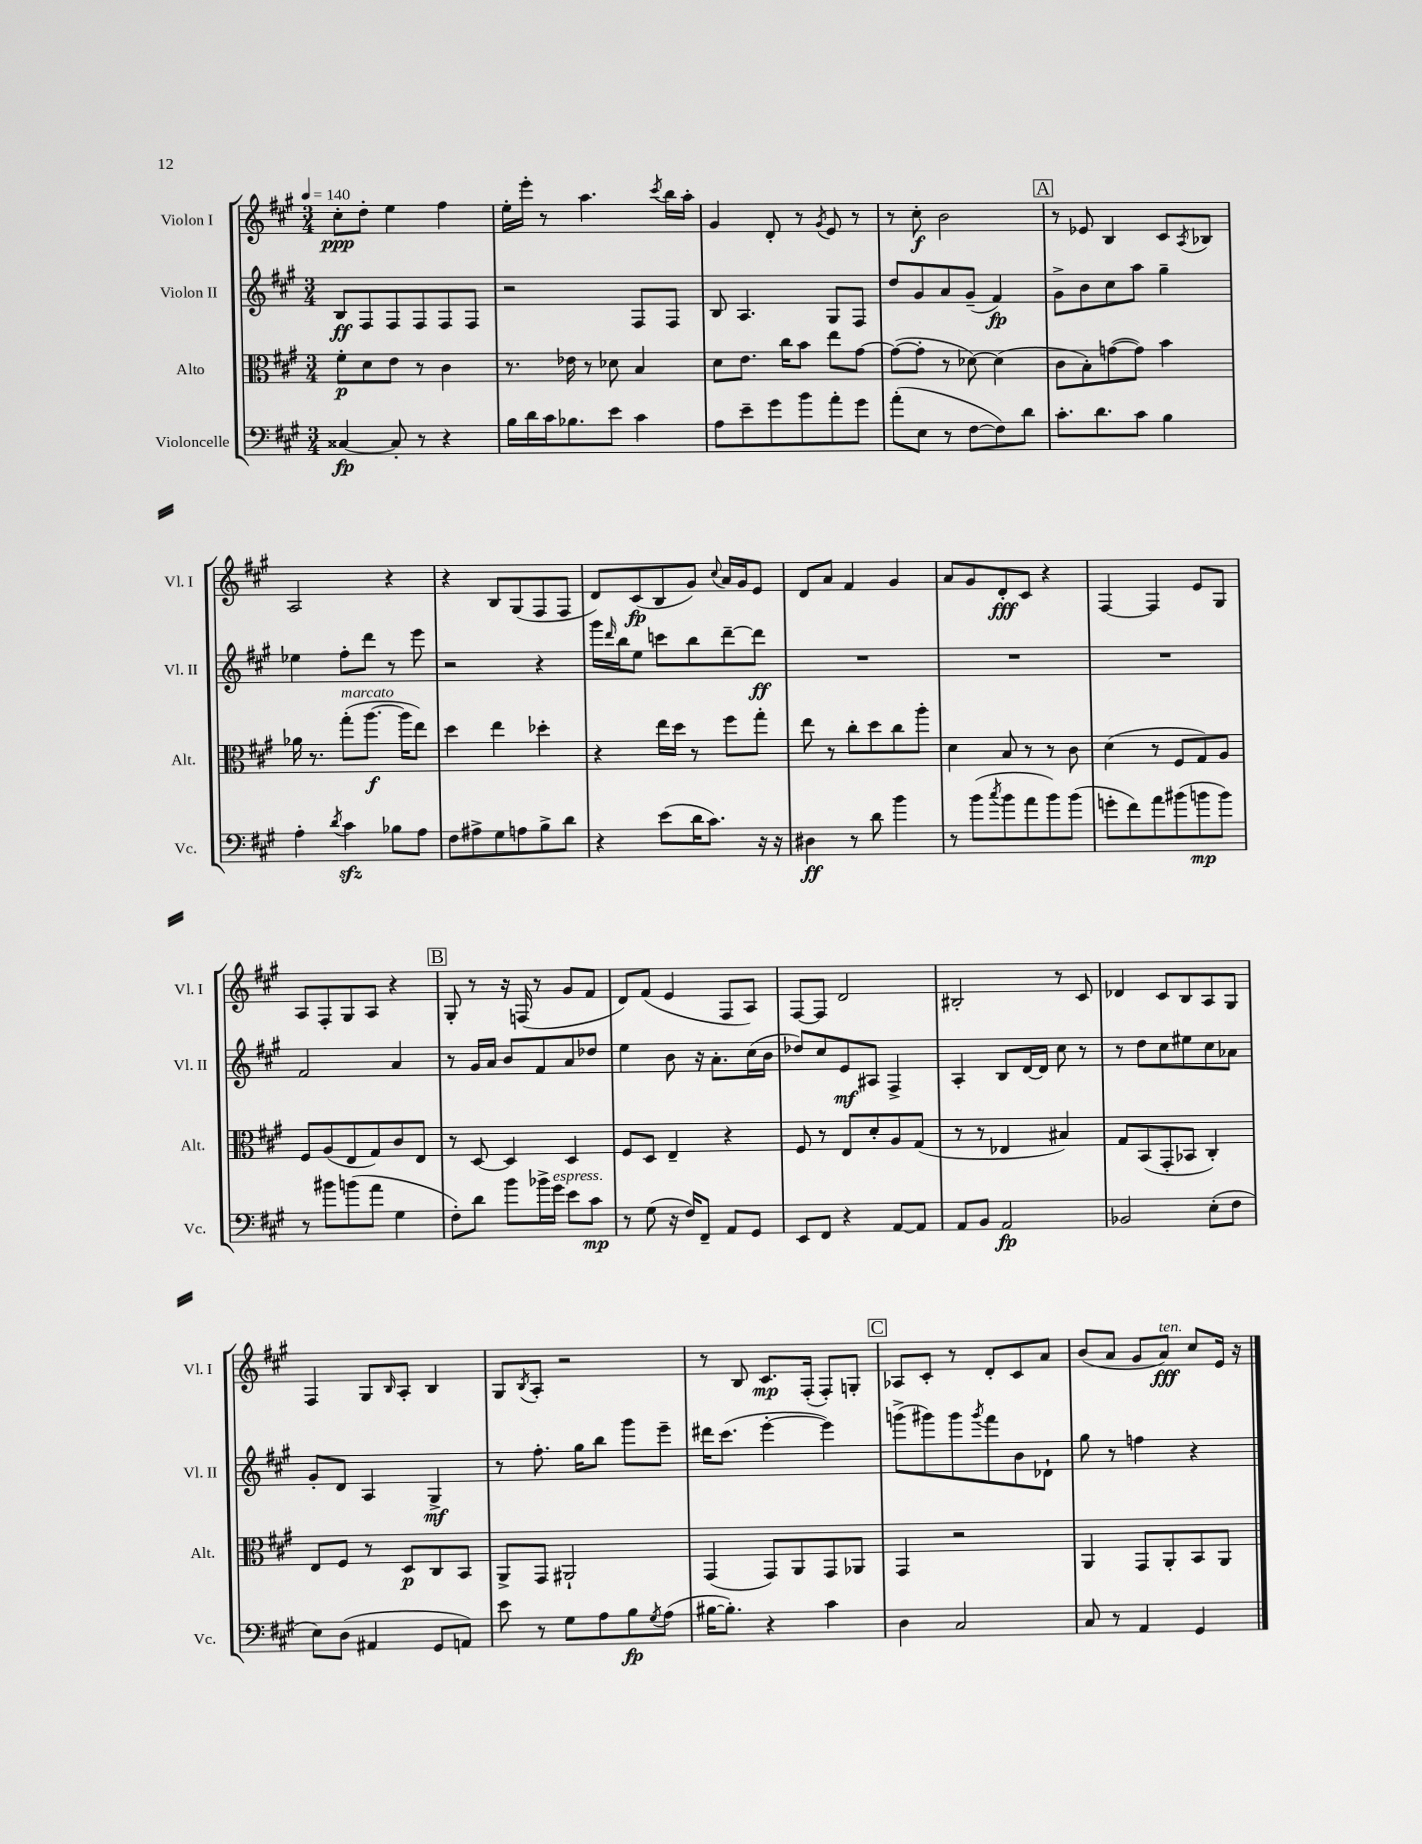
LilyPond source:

<<
\new StaffGroup <<
\new Staff = "s0" \with { instrumentName = "Violon I" shortInstrumentName = "Vl. I" } {
    \clef treble \key a \major \numericTimeSignature \time 3/4 \tempo 4 = 140
    cis''8-.\ppp d''8-. e''4 fis''4 |
    e''16-. e'''16-. r8 a''4. \acciaccatura { cis'''8 } b''16 a''16-. |
    gis'4 d'8-. r8 \acciaccatura { gis'8 } e'8 r8 |
    r8 cis''8-.\f b'2 |
    \mark \markup { \box "A" } r8 ees'8 b4 cis'8 \acciaccatura { a8 } bes8 |
    a2 r4 |
    r4 b8 gis8( fis8 fis8 |
    d'8) cis'8\fp( b8 gis'8) \appoggiatura { cis''8 } a'16 gis'16 e'8 |
    d'8 a'8 fis'4 gis'4 |
    a'8 gis'8 d'8-.\fff cis'8 r4 |
    fis4~ fis4 e'8 gis8 |
    a8 fis8-. gis8 a8 r4 |
    \mark \markup { \box "B" } gis8-. r8 r16 f16( r8 gis'8 fis'8 |
    d'8) fis'8( e'4 fis8 a8) |
    fis8~ fis8 d'2 |
    bis2-. r8 cis'8 |
    des'4 cis'8 b8 a8 gis8 |
    fis4 gis8 \grace { b16 } a8-. b4 |
    gis8 \acciaccatura { b8 } a8-. r2 |
    r8 b8 cis'8.\mp fis16-.( fis8-.) g8-. |
    \mark \markup { \box "C" } aes8 cis'8-. r8 d'8-. cis'8 a'8 |
    b'8( a'8 gis'8 a'8\fff^\markup { \italic "ten." }) cis''8 e'16 r16 \bar "|." |
}
\new Staff = "s1" \with { instrumentName = "Violon II" shortInstrumentName = "Vl. II" } {
    \clef treble \key a \major \numericTimeSignature \time 3/4
    b8\ff fis8 fis8 fis8 fis8 fis8 |
    r2 fis8 fis8 |
    b8 a4. gis8 fis8 |
    d''8 gis'8 a'8 gis'8--( fis'4\fp) |
    \mark \markup { \box "A" } gis'8-> b'8 cis''8 a''8 gis''4-- |
    ees''4 fis''8-. d'''8 r8 e'''8 |
    r2 r4 |
    gis'''16 \grace { d'''16 } b''16 e''8 c'''8 b''8 d'''8~-- d'''8\ff |
    R2. |
    R2. |
    R2. |
    fis'2 a'4 |
    \mark \markup { \box "B" } r8 gis'16 a'16 b'8 fis'8 a'8 des''8 |
    e''4 b'8 r16 a'8.-. cis''16( b'16 |
    des''8) cis''8 e'8\mf ais8 fis4-> |
    a4-. b8 d'16~ d'16 cis''8 r8 |
    r8 d''8 cis''8 eis''8 cis''8 aes'8 |
    gis'8-. d'8 a4 gis4->\mf |
    r8 fis''8.-. gis''16 b''8 gis'''8 e'''8-- |
    dis'''16 cis'''8.( e'''4~-. e'''4) |
    \mark \markup { \box "C" } g'''8->( gis'''8) gis'''8 \acciaccatura { gis'''8 } fis'''8 b'8 des'8-! |
    gis''8 r8 f''4 r4 \bar "|." |
}
\new Staff = "s2" \with { instrumentName = "Alto" shortInstrumentName = "Alt." } {
    \clef alto \key a \major \numericTimeSignature \time 3/4
    fis'8-.\p d'8 e'8 r8 cis'4 |
    r8. ees'16 r8 des'8 b4 |
    d'8 e'8. cis''16 b'8 e''8 gis'8~ |
    gis'8~( gis'8-. r8 des'8~) des'4( |
    \mark \markup { \box "A" } cis'8 b8-.) g'8~( g'8) b'4 |
    aes'16 r8. gis''8-.^\markup { \italic "marcato" }( a''8.~\f a''16 e''8) |
    d''4 e''4 des''4-. |
    r4 e''16 d''16 r8 fis''8 gis''8-. |
    e''8 r8 cis''8-. d''8 cis''8 a''8-. |
    d'4 b8 r8 r8 cis'8 |
    d'4( r8 fis8 gis8) a8 |
    fis8 a8( e8 gis8) cis'8 e8 |
    \mark \markup { \box "B" } r8 d8~ d4 d4 |
    fis8 d8 e4-- r4 |
    fis8 r8 e8 d'8-. a8 gis8( |
    r8 r8 ees4 bis4) |
    gis8 b,8( gis,8-. bes,8 cis4-.) |
    e8 fis8 r8 d8\p cis8 b,8 |
    a,8-> gis,8 ais,2-! |
    gis,4( gis,8) a,8 gis,8 aes,8 |
    \mark \markup { \box "C" } gis,4 r2 |
    a,4 gis,8 a,8-. b,8 a,8 \bar "|." |
}
\new Staff = "s3" \with { instrumentName = "Violoncelle" shortInstrumentName = "Vc." } {
    \clef bass \key a \major \numericTimeSignature \time 3/4
    cisis4~\fp cisis8-. r8 r4 |
    b16 d'16 cis'16 bes8. e'8 cis'4 |
    a8 e'8-- gis'8 b'8 a'8-. gis'8 |
    a'8-.( e8 r8 fis8~ fis8) d'8 |
    \mark \markup { \box "A" } cis'8.-. d'8. cis'8 b4 |
    a4-. \acciaccatura { d'8 } cis'4\sfz bes8 a8 |
    fis8 ais8-> gis8 a8 b8-> d'8 |
    r4 e'8( d'16 cis'8.) r16 r16 |
    dis4\ff r8 d'8 b'4 |
    r8 b'8( \acciaccatura { cis''8 } b'8 a'8 b'8) b'8( |
    g'8-. fis'8) a'8 bis'8( b'8\mp b'8) |
    r8 bis'8 b'8( a'8 gis4 |
    \mark \markup { \box "B" } fis8-.) d'8 b'8 bes'16-> gis'16^\markup { \italic "espress." } e'8 cis'8\mp |
    r8 gis8( r16 fis16) fis,8-- a,8 gis,8 |
    e,8 fis,8 r4 a,8~ a,8 |
    a,8 b,8 a,2\fp |
    bes,2 e8-.( fis8 |
    e8) d8( ais,4 gis,8 a,8) |
    e'8 r8 gis8 a8 b8\fp \acciaccatura { gis8 } a8( |
    bis16~ bis8.-.) r4 cis'4 |
    \mark \markup { \box "C" } d4 cis2 |
    cis8 r8 a,4 gis,4 \bar "|." |
}
>>
>>
\layout { \context { \Score \remove "Bar_number_engraver" } }
